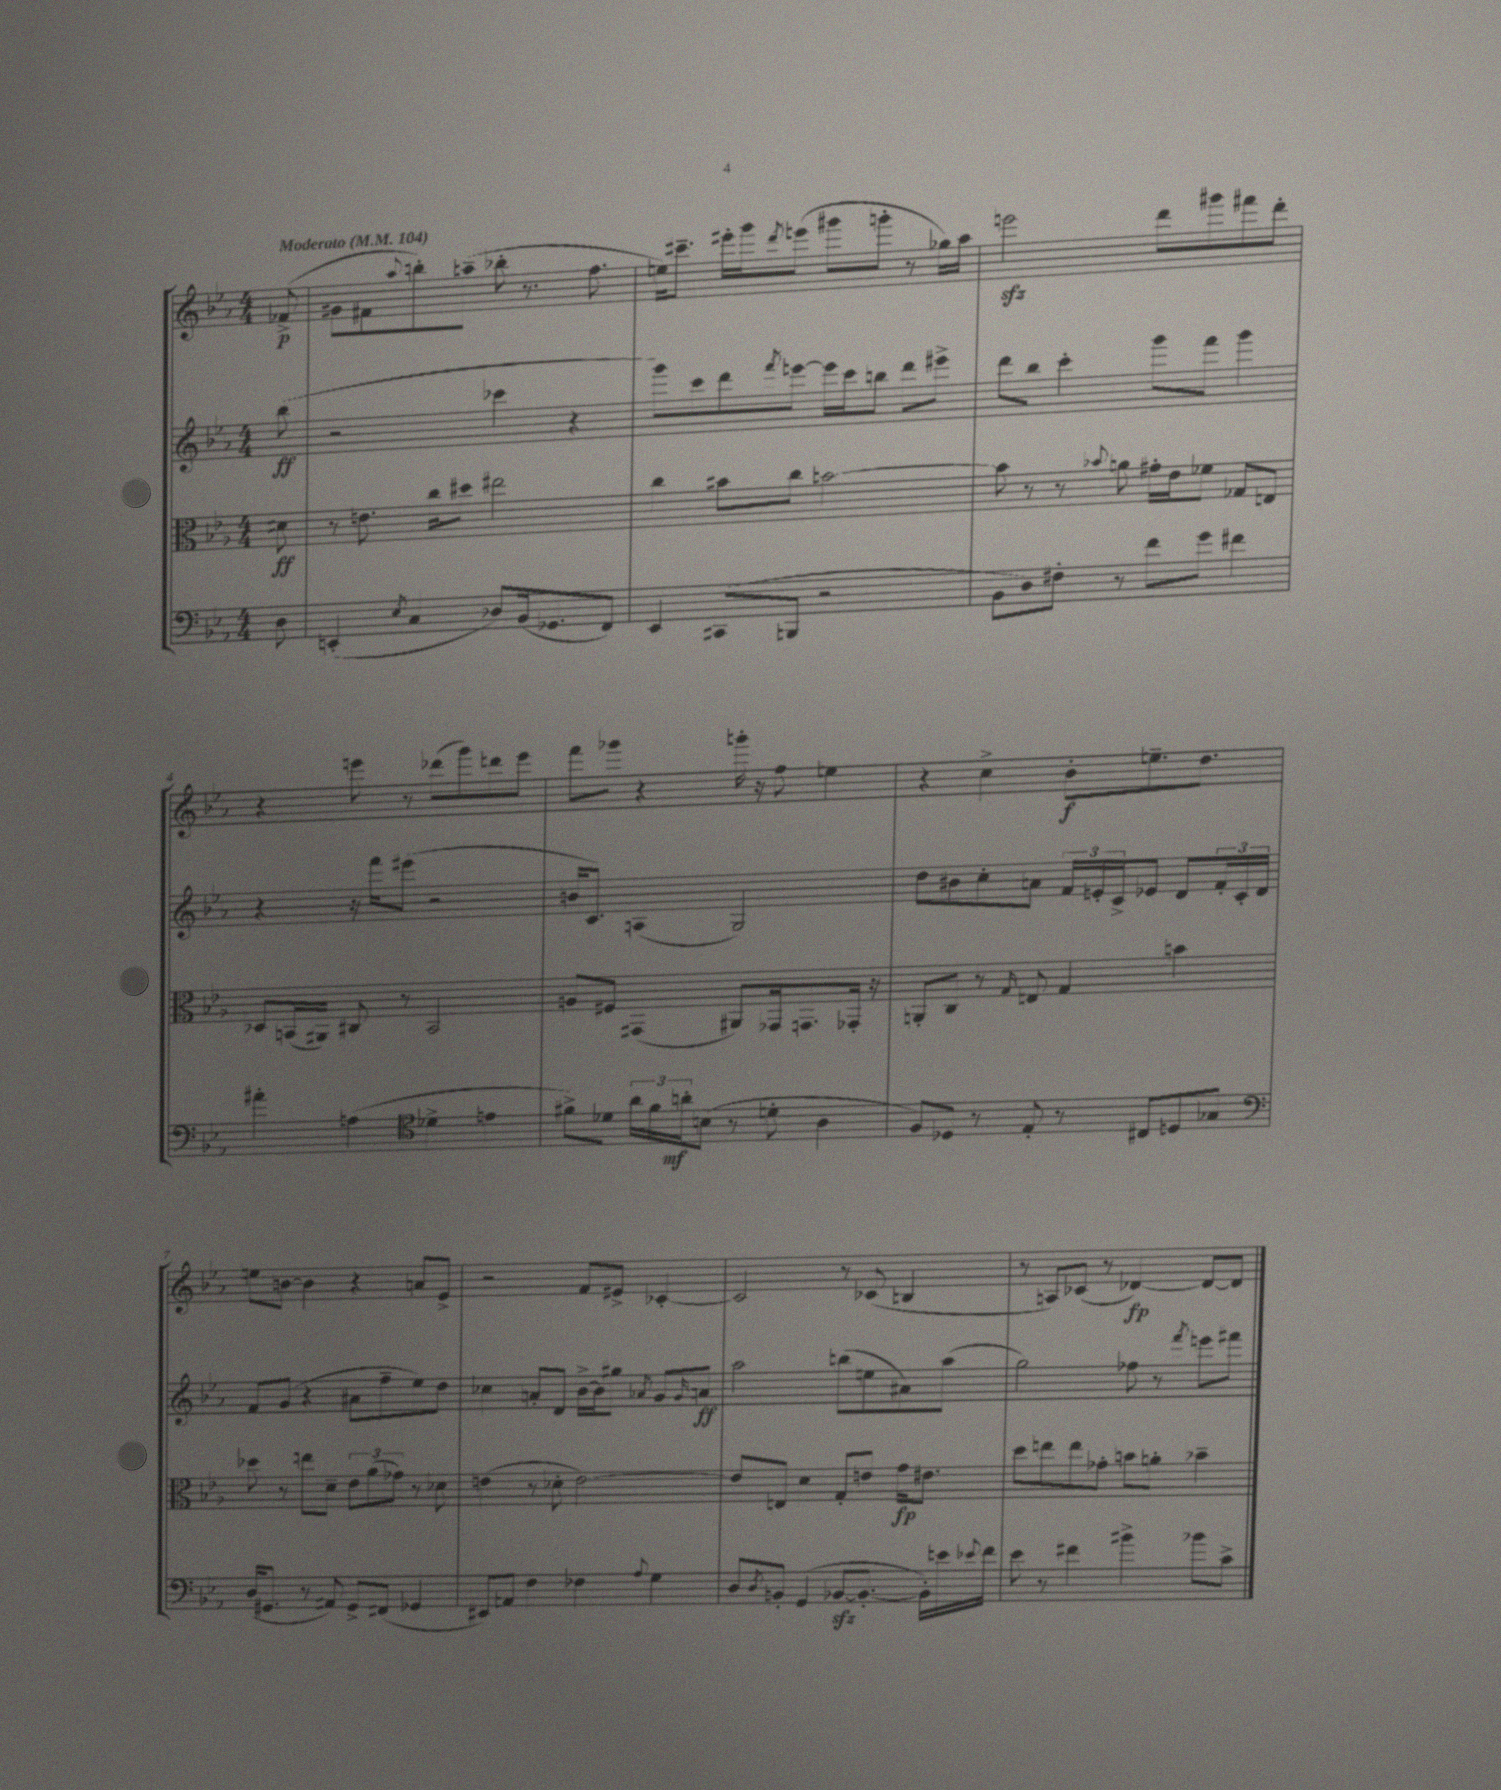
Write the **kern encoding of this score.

**kern	**kern	**kern	**kern
*staff4	*staff3	*staff2	*staff1
*clefF4	*clefC3	*clefG2	*clefG2
*k[b-e-a-]	*k[b-e-a-]	*k[b-e-a-]	*k[b-e-a-]
*M4/4	*M4/4	*M4/4	*M4/4
*MM104	*MM104	*MM104	*MM104
8D\	8d#\	(8bb-\	(8f-^/
=	=	=	=
(4EE'/	8r	2r	8g#\L
.	8.e\	.	8f#\
8qE-/	.	.	8qqaa-/
4C/	.	.	8bb'\)
.	16cc\LK	.	.
.	8dd#\J	.	(8aa~\J
8D-/L)	2ee#\	4ccc-\	8bb-'\
(16BB-/k	.	.	8.r
8.GG-/	.	.	.
.	.	4r	.
.	.	.	8.ff\
8FF/J)	.	.	.
=	=	=	=
4EE-/	4cc\	8ggg\L)	16ee\LK)
.	.	.	8.ccc#~\J
.	.	8ccc\	.
(8CC#/L	8b#\L	8ddd\	16eee#'\LL
.	.	.	16ggg\J
.	.	8qfff/	8qddd/
8BBB/J	8cc\J	[8eee\J	(8eee\J
2r	[2b\	16eee\]LL	8ggg#\L
.	.	16ccc\J	.
.	.	8bb\J	8ggg'\J
.	.	8ddd\L	8r
.	.	8eee#^\J	16gg-\LL)
.	.	.	16aa-\JJ
=	=	=	=
8BB-\L	8b\]	8ddd\L	2eee\
8D\)	8r	8bb-\J	.
8F#'\J	8r	4ccc'\	.
.	8qqb-/	.	.
8r	8a\	.	.
8f\L	16g#'\LL	8ggg\L	8ddd\L
.	16e-\J	.	.
8g\J	8f-\J	8fff\J	8ggg#\
4f#\	8G-/L	4ggg\	8fff#\
.	8E/J	.	8ddd'\J
=	=	=	=
4a#'\	8D-/L	4r	4r
.	(16BB/L	.	.
.	16AA#/JJ)	.	.
(4A\	8C#/	16r	8eee\
.	.	16fff\LK	.
.	8r	(8eee#\J	8r
*clefC4	*	*	*
4d-^\	2BB/	2r	(8ddd-\L
.	.	.	8ggg\)
4e\	.	.	8ddd\
.	.	.	8eee\J
=	=	=	=
8f#^\L)	8A/L	16b/LK	8fff\L
.	.	8.c/J)	.
8d-\J	8F#/J	.	8ggg-\J
24a-\LL	(4GG#/	(4A/	4r
24f#\	.	.	.
24a'\J	.	.	.
(8B\J	.	.	.
8r	8AA#/L)	2G/)	16ggg'\
.	.	.	16r
8d'\	16GG-/k	.	8ff\
.	8.GG/	.	.
4A-\	.	.	4ee\
.	16GG-'/Jk	.	.
.	16r	.	.
=	=	=	=
8F/L)	8AA'/L	8dd\L	4r
8D-/J	8C/J	8b#\	.
8r	8r	8cc'\	4cc^\
.	16qqG/	.	.
8E-'/	8E/	8a\J	.
8r	4G/	24f/LL	8b-'\L
.	.	24e'/	.
.	.	24c^/J	.
8C#/L	.	8e-/J	8.ee~\
8D/	4b\	8d/L	.
.	.	.	8.dd\J
8G-/J	.	24f'/L	.
.	.	24c'/	.
.	.	24d/JJ	.
=	=	=	=
*clefF4	*	*	*
(16D/LK	8dd-\	8f/L	8ee\L
8.GG#/J	.	.	.
.	8r	(8g/J	[8b\J
8r	8ee\L	4r	4b\]
8AA#/)	8d~\J	.	.
8GG#^/L	12e-\L	8a#\L	4r
.	(12a-\	.	.
(8FF#/J	.	8ff~\	.
.	12g-\J)	.	.
4GG-/	8r	8ee-\)	8a/L
.	8d-\	8dd\J	8e-^/J
=	=	=	=
8EE#/L)	(4e\	4cc-\	2r
8AA/J	.	.	.
4F\	8r	8a'/L	.
.	8d-'\	8d/J	.
4F-\	[2e\)	[16b-^\LL	8f/L
.	.	16b-\]J	.
.	.	8gg#\J	8e#^/J
8qqA-/	.	8qa-/	.
4G\	.	8g/L	[4c-'/
.	.	16qqg/	.
.	.	8a/J	.
=	=	=	=
8D/L	8e/]L	2aa-\	2c-/]
8qD/	.	.	.
8BB'/J	8E/J	.	.
(4GG/	4d\	.	.
[8BB-/L	8G'/L	(8bb\L	8r
8.BB-'/_J	8e/J	8ee\	(8c-/
.	16g\LK	8a#\)	4B/
16BB-'\]LL)	8.e#\J	.	.
16e\	.	(8aa-\J	.
8qqe-/	.	.	.
16f\JJ	.	.	.
=	=	=	=
8e-\	8dd\L	2gg\)	8r
8r	8ee\	.	8A/L)
4f#\	8ee\	.	(8c-/J
.	8g-'\J	.	8r
4b#^\	8b\L	8ff-\	[4d-/)
.	8a'\J	8r	.
.	.	8qfff/	.
8b-\L	4b-~\	8eee\L	8d-/_L
8c^\J	.	8fff#\J	8d-/]J
==	==	==	==
*-	*-	*-	*-
